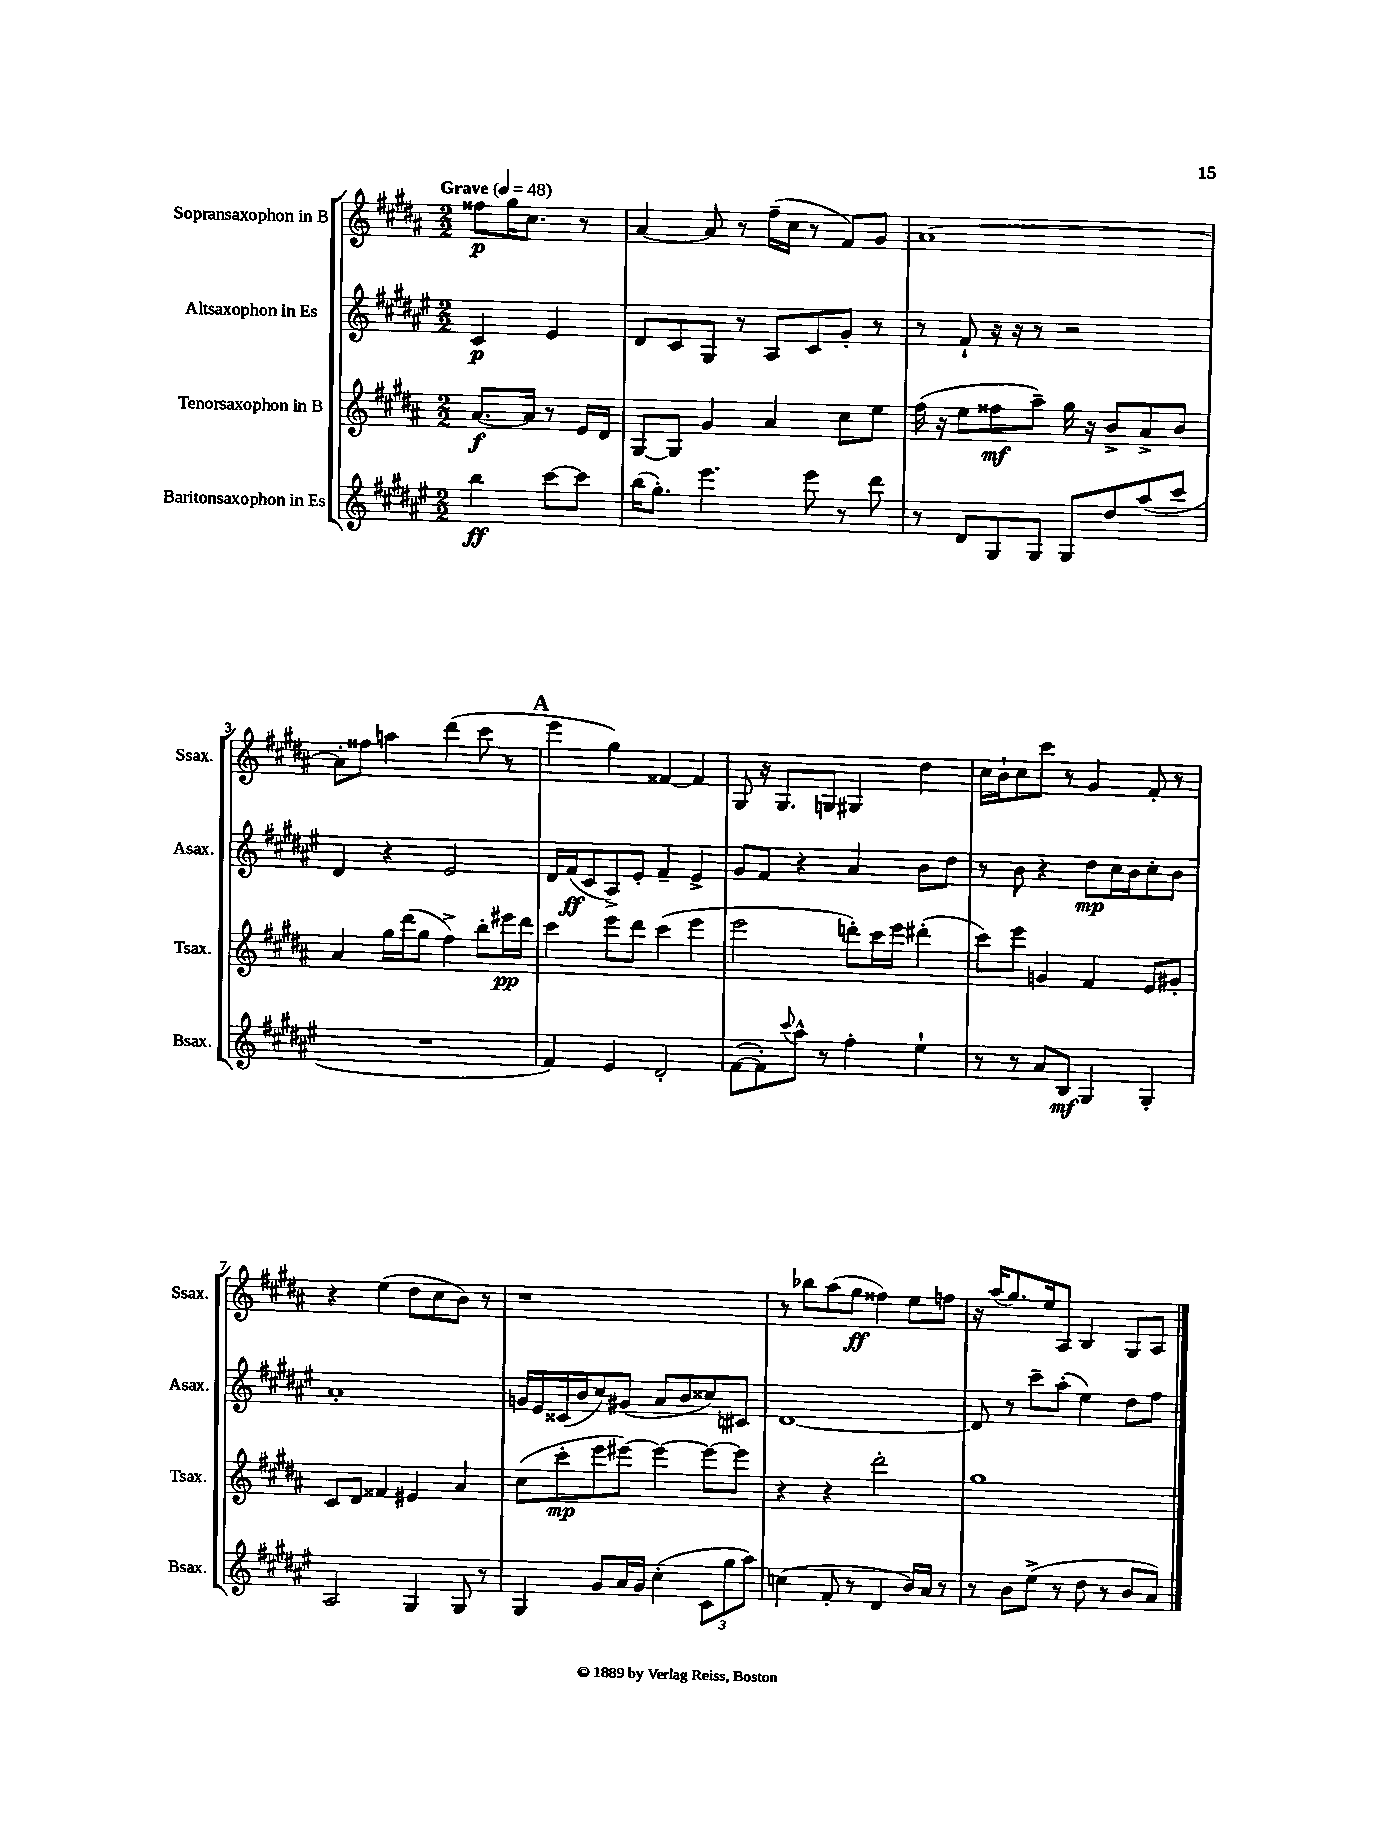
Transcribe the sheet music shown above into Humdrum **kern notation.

**kern	**dynam	**kern	**dynam	**kern	**dynam	**kern	**dynam
*part4	*part4	*part3	*part3	*part2	*part2	*part1	*part1
*staff4	*staff4	*staff3	*staff3	*staff2	*staff2	*staff1	*staff1
*I"Baritonsaxophon in Es	*	*I"Tenorsaxophon in B	*	*I"Altsaxophon in Es	*	*I"Sopransaxophon in B	*
*I'Bsax.	*	*I'Tsax.	*	*I'Asax.	*	*I'Ssax.	*
*clefG2	*	*clefG2	*	*clefG2	*	*clefG2	*
*k[f#c#g#d#a#e#]	*	*k[f#c#g#d#a#]	*	*k[f#c#g#d#a#e#]	*	*k[f#c#g#d#a#]	*
*M2/2	*	*M2/2	*	*M2/2	*	*M2/2	*
*MM48	*	*MM48	*	*MM48	*	*MM48	*
=	=	=	=	=	=	=	=
!	!	!	!	!	!	!LO:TX:a:B:t=Grave	!
4bb\	ff	[8.a#/L	f	4c#/	p	8ff##X\L	p
.	.	.	.	.	.	16gg#\K	.
.	.	16a#/Jk]	.	.	.	8.cc#\J	.
[8ccc#\L	.	8r	.	4e#/	.	.	.
8ccc#\J]	.	16e/LL	.	.	.	8r	.
.	.	16d#/JJ	.	.	.	.	.
=1	=1	=1	=1	=1	=1	=1	=1
(16bb\KL	.	[8G#/L	.	8d#/L	.	[4a#/	.
8.gg#'\J)	.	.	.	.	.	.	.
.	.	8G#/J]	.	8c#/	.	.	.
4.eee#\	.	4g#/	.	8G#/J	.	8a#/]	.
.	.	.	.	8r	.	8r	.
.	.	4a#/	.	8A#/L	.	(16ff#~\LL	.
.	.	.	.	.	.	16cc#\JJ	.
8eee#\	.	.	.	8c#/	.	8r	.
8r	.	8cc#\L	.	8g#'/J	.	8f#/L)	.
8ddd#\	.	8ee\J	.	8r	.	8g#/J	.
=2	=2	=2	=2	=2	=2	=2	=2
8r	.	(16ff#\	.	8r	.	[1a#	.
.	.	16r	.	.	.	.	.
8d#/L	.	8ee\L	.	8f#`/	.	.	.
8G#/	.	8ff##X\	mf	16r	.	.	.
.	.	.	.	16r	.	.	.
8G#/J	.	8aa#~\J)	.	8r	.	.	.
8G#/L	.	16gg#\	.	2r	.	.	.
.	.	16r	.	.	.	.	.
8dd#/	.	8b^/L	.	.	.	.	.
(8aa#/	.	8a#^/	.	.	.	.	.
8ccc#/J	.	8b/J	.	.	.	.	.
!!LO:LB:g=z
=3	=3	=3	=3	=3	=3	=3	=3
1r	.	4a#/	.	4d#/	.	8a#'\L]	.
.	.	.	.	.	.	8ff##X\J	.
.	.	16gg#\LL	.	4r	.	4aan\	.
.	.	(16ddd#\J	.	.	.	.	.
.	.	8gg#\J	.	.	.	.	.
.	.	4ff#^\)	.	2e#/	.	(4ddd#\	.
.	.	8bb'\L	.	.	.	8ccc#\	.
.	.	16eee#X\L	pp	.	.	8r	.
.	.	16ddd#\JJ	.	.	.	.	.
!!LO:REH:place=s1:t=A
=4	=4	=4	=4	=4	=4	=4	=4
4f#/)	.	4ccc#\	.	16d#/LL	.	4eee\	.
.	.	.	.	(16f#/J	ff	.	.
.	.	.	.	8c#/	.	.	.
4e#/	.	8eee\L	.	8A#^/)	.	4gg#\)	.
.	.	8ddd#\J	.	8e#'/J	.	.	.
2d#'/	.	(4ccc#\	.	4f#~/	.	[4f##X/	.
.	.	4eee\	.	4e#^/	.	4f##/]	.
=5	=5	=5	=5	=5	=5	=5	=5
([8f#\L	.	2eee\	.	8g#/L	.	8G#/	.
8f#'\])	.	.	.	8f#/J	.	16r	.
.	.	.	.	.	.	8.G#/L	.
8qqccc#/	.	.	.	.	.	.	.
8aa#^^\J	.	.	.	4r	.	.	.
8r	.	.	.	.	.	8Gn/J	.
4ff#'\	.	8dddn'\L)	.	4a#/	.	4G#X/	.
.	.	16ccc#\L	.	.	.	.	.
.	.	16eee\JJ	.	.	.	.	.
4ee#`\	.	(4ddd#X'\	.	8b\L	.	4dd#\	.
.	.	.	.	8dd#\J	.	.	.
=6	=6	=6	=6	=6	=6	=6	=6
8r	.	8ccc#\L)	.	8r	.	16cc#\LL	.
.	.	.	.	.	.	16b`\J	.
8r	.	8eee\J	.	8b\	.	8cc#\	.
8a#/L	.	4gn/	.	4r	.	8ccc#\J	.
8B/J	mf	.	.	.	.	8r	.
4G#/	.	4f#/	.	8dd#\L	mp	4g#/	.
.	.	.	.	16cc#\L	.	.	.
.	.	.	.	16b\J	.	.	.
4G#'/	.	8e/L	.	8cc#'\	.	8f#'/	.
.	.	8g#X'/J	.	8b\J	.	8r	.
!!LO:LB:g=z
=7	=7	=7	=7	=7	=7	=7	=7
2A#/	.	8c#/L	.	1a#'	.	4r	.
.	.	8d#/J	.	.	.	.	.
.	.	4f##X/	.	.	.	(4ee\	.
4G#/	.	4e#X/	.	.	.	8dd#\L	.
.	.	.	.	.	.	8cc#\	.
8G#/	.	4a#/	.	.	.	8b\J)	.
8r	.	.	.	.	.	8r	.
=8	=8	=8	=8	=8	=8	=8	=8
4G#/	.	(8cc#\L	.	16gn/LL	.	1r	.
.	.	.	.	16e#/	.	.	.
.	.	8ccc#'\	mp	(16c##X/	.	.	.
.	.	.	.	16b/J	.	.	.
8g#/L	.	8eee\	.	8cc#/)	.	.	.
16a#/L	.	[8eee#X\J)	.	(8g#X/J	.	.	.
16g#/JJ	.	.	.	.	.	.	.
(4cc#'\	.	4eee#\_	.	8a#/L	.	.	.
.	.	.	.	8b/	.	.	.
12c#\L	.	8eee#\L_	.	8cc##X/)	.	.	.
12gg#\	.	.	.	.	.	.	.
.	.	8eee#\J]	.	8c#X/J	.	.	.
12aa#\J)	.	.	.	.	.	.	.
=9	=9	=9	=9	=9	=9	=9	=9
(4ccn\	.	4r	.	[1d#	.	8r	.
.	.	.	.	.	.	8bb-X\L	.
8f#'/	.	4r	.	.	.	(8aa#\	.
8r	.	.	.	.	.	8gg#\J	ff
4d#/	.	2ddd#'\	.	.	.	4ff##X\)	.
16b/LL)	.	.	.	.	.	8ee\L	.
16a#/JJ	.	.	.	.	.	.	.
8r	.	.	.	.	.	8ffn\J	.
=10	=10	=10	=10	=10	=10	=10	=10
8r	.	1gg#	.	8d#/]	.	16r	.
.	.	.	.	.	.	(16aa#/KL	.
8b\L	.	.	.	8r	.	8.gg#/)	.
(8ee#^\J	.	.	.	8ccc#~\L	.	.	.
.	.	.	.	.	.	16ee/k	.
8r	.	.	.	(8aa#'\J	.	8A#/J	.
8dd#\	.	.	.	4ee#\)	.	4B/	.
8r	.	.	.	.	.	.	.
8b/L	.	.	.	8dd#\L	.	8G#/L	.
8a#/J)	.	.	.	8ff#\J	.	8A#/J	.
==	==	==	==	==	==	==	==
*-	*-	*-	*-	*-	*-	*-	*-
